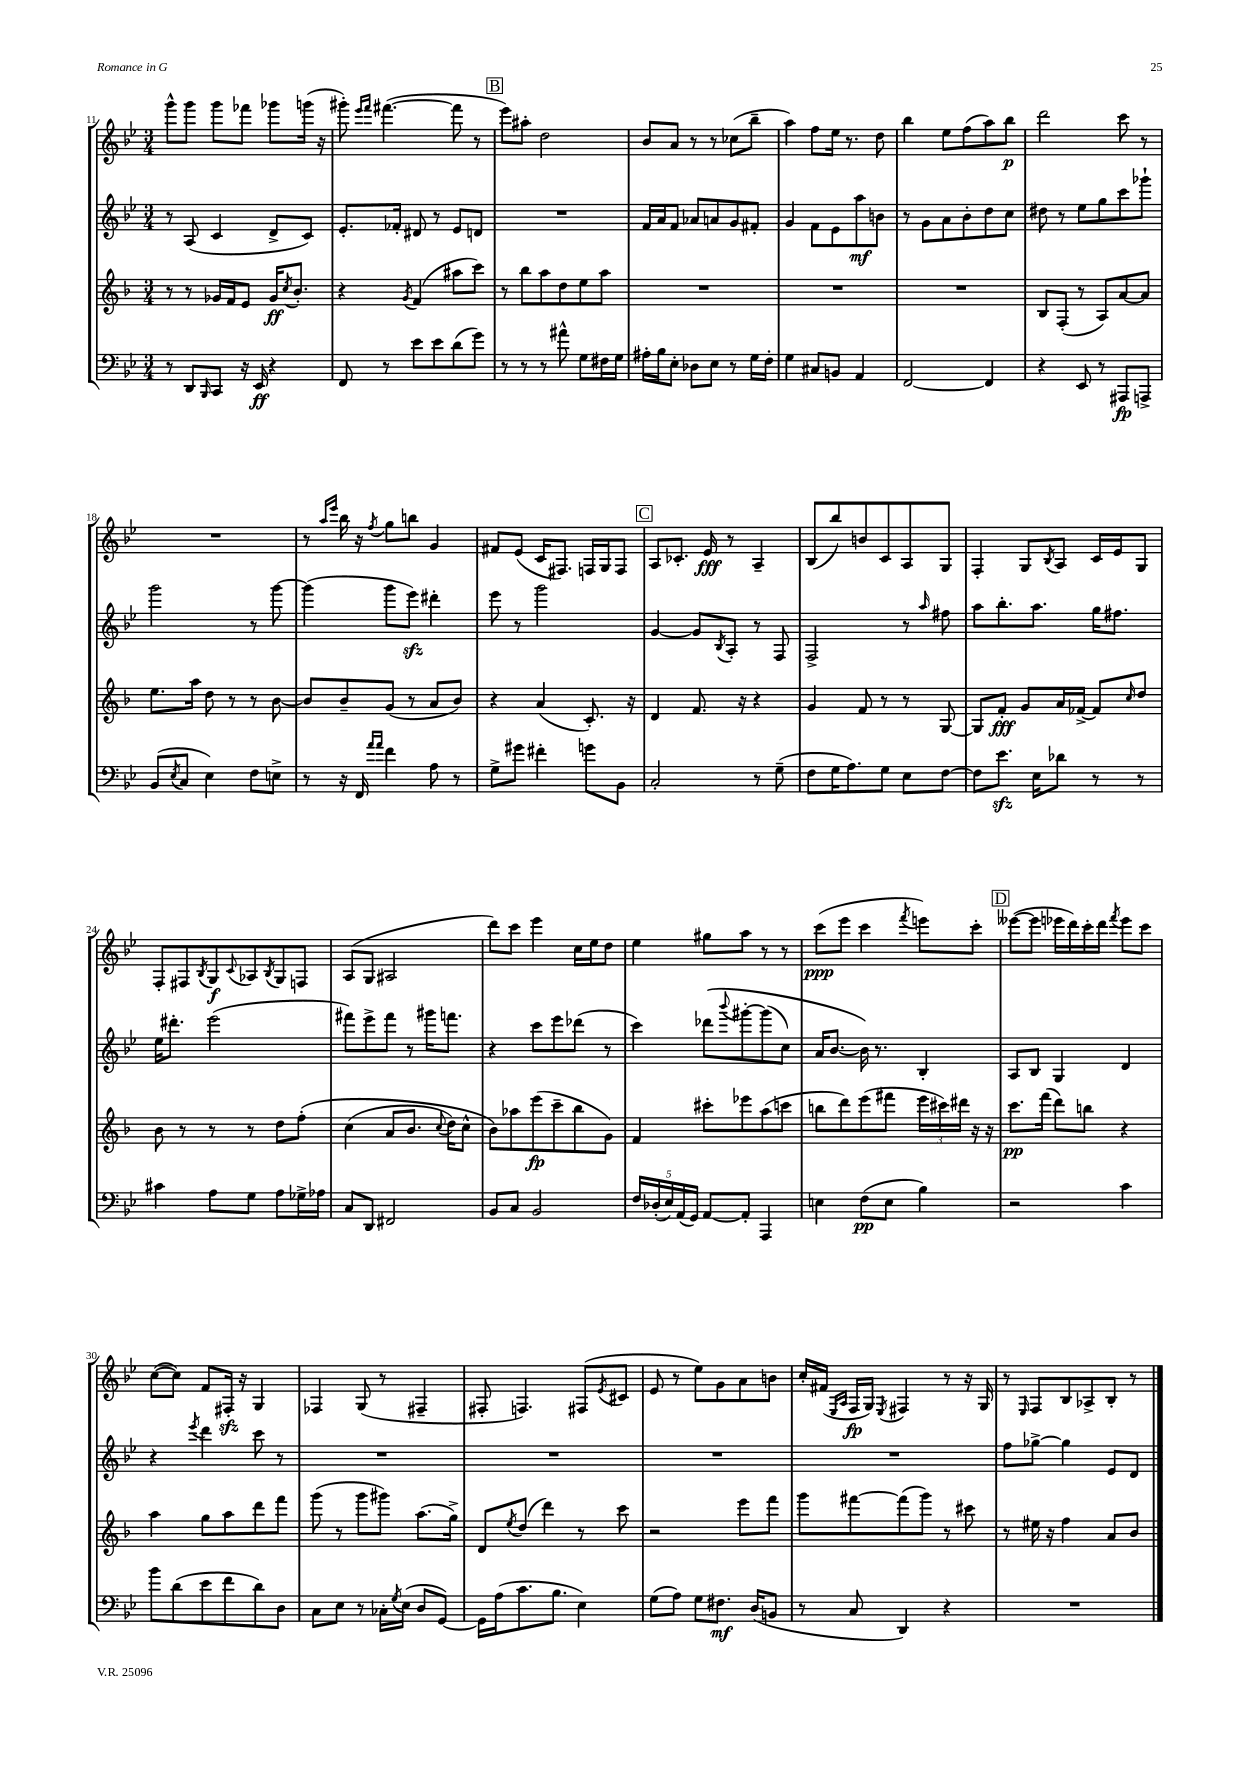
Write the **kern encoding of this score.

**kern	**dynam	**kern	**dynam	**kern	**dynam	**kern	**dynam
*part4	*part4	*part3	*part3	*part2	*part2	*part1	*part1
*staff4	*staff4	*staff3	*staff3	*staff2	*staff2	*staff1	*staff1
*clefF4	*	*clefG2	*	*clefG2	*	*clefG2	*
*k[b-e-]	*	*k[b-]	*	*k[b-e-]	*	*k[b-e-]	*
*M3/4	*	*M3/4	*	*M3/4	*	*M3/4	*
=11	=11	=11	=11	=11	=11	=11	=11
8r	.	8r	.	8r	.	8ggg^^\L	.
8DD/L	.	8r	.	(8A/	.	8ggg\J	.
16qqBBB-/	.	.	.	.	.	.	.
8CC/J	.	16g-X/LL	.	4c/	.	8ggg\L	.
.	.	16f/J	.	.	.	.	.
16r	.	8e/J	.	.	.	8fff-X\J	.
16EE-/	ff	.	.	.	.	.	.
4r	.	16g-/KL	ff	8d^/L	.	8ggg-X\L	.
.	.	8qcc/	.	.	.	.	.
.	.	8.b-'/J	.	.	.	.	.
.	.	.	.	8c/J)	.	(16gggn\Jk	.
.	.	.	.	.	.	16r	.
=12	=12	=12	=12	=12	=12	=12	=12
8FF/	.	4r	.	8.e-'/L	.	8ggg#X'\)	.
.	.	.	.	.	.	16qqeee-/LL	.
.	.	.	.	.	.	16qqfff/JJ	.
8r	.	.	.	.	.	([4.fff#X\	.
.	.	.	.	16f-X'/Jk	.	.	.
.	.	8qg/	.	.	.	.	.
8e-\L	.	(4f/	.	8d#X/	.	.	.
8e-\	.	.	.	8r	.	.	.
(8d\	.	8aa#X\L	.	8e-/L	.	8fff#\]	.
8g\J)	.	8ccc\J)	.	8dn/J	.	8r	.
!!LO:REH:place=s1:t=B
=13	=13	=13	=13	=13	=13	=13	=13
8r	.	8r	.	2.r	.	8eee-\L)	.
8r	.	8bb-\L	.	.	.	8aa#X'\J	.
8r	.	8aa\	.	.	.	2dd\	.
8a#X^^\	.	8dd\	.	.	.	.	.
8G\L	.	8ee\	.	.	.	.	.
16F#X\L	.	8aa\J	.	.	.	.	.
16G\JJ	.	.	.	.	.	.	.
=14	=14	=14	=14	=14	=14	=14	=14
16A#X'\LL	.	2.r	.	16f/LL	.	8b-/L	.
16B-\J	.	.	.	16a/J	.	.	.
8E-'\J	.	.	.	8f/J	.	8a/J	.
8D-X\L	.	.	.	8a-X/L	.	8r	.
8E-\J	.	.	.	8an/	.	8r	.
8r	.	.	.	8g/	.	(8cc-X\L	.
16G\LL	.	.	.	8f#X'/J	.	8bb-~\J	.
16F'\JJ	.	.	.	.	.	.	.
=15	=15	=15	=15	=15	=15	=15	=15
4G\	.	2.r	.	4g/	.	4aa\)	.
8C#X/L	.	.	.	8f\L	.	8ff\L	.
8BBn/J	.	.	.	8e-\	.	16ee-\Jk	.
.	.	.	.	.	.	8.r	.
4AA/	.	.	.	8aa\	mf	.	.
.	.	.	.	8bn\J	.	8dd\	.
=16	=16	=16	=16	=16	=16	=16	=16
[2FF/	.	2.r	.	8r	.	4bb-\	.
.	.	.	.	8g\L	.	.	.
.	.	.	.	8a\	.	8ee-\L	.
.	.	.	.	8b-'\	.	(8ff\	.
4FF/]	.	.	.	8dd\	.	8aa\)	.
.	.	.	.	8cc\J	.	8bb-\J	p
=17	=17	=17	=17	=17	=17	=17	=17
4r	.	8B-/L	.	8dd#X\	.	2ddd\	.
.	.	(8F'/J	.	8r	.	.	.
8EE-/	.	8r	.	8ee-\L	.	.	.
8r	.	8A/L)	.	8gg\	.	.	.
8AAA#X/L	fp	[8a/	.	8ccc\	.	8ccc\	.
8AAAn^/J	.	8a/J]	.	8ggg-X`\J	.	8r	.
!!LO:LB:g=z
=18	=18	=18	=18	=18	=18	=18	=18
(8BB-/L	.	8.ee\L	.	2ggg\	.	2.r	.
8qE-/	.	.	.	.	.	.	.
8C/J	.	.	.	.	.	.	.
.	.	16aa\Jk	.	.	.	.	.
4E-\)	.	8dd\	.	.	.	.	.
.	.	8r	.	.	.	.	.
8F\L	.	8r	.	8r	.	.	.
8En^\J	.	[8b-\	.	[8ggg\	.	.	.
=19	=19	=19	=19	=19	=19	=19	=19
8r	.	8b-/L]	.	(4ggg\]	.	8r	.
.	.	.	.	.	.	16qqaa/LL	.
.	.	.	.	.	.	16qqeee-/JJ	.
16r	.	8b-~/	.	.	.	16bb-\	.
16FF/	.	.	.	.	.	16r	.
16qqa/LL	.	.	.	.	.	.	.
16qqa/JJ	.	.	.	.	.	8qff/	.
4f\	.	(8g/J	.	8ggg\L	.	8gg\L	.
.	.	8r	.	8eee-zz\J)	.	8bbn\J	.
8A\	.	8a/L	.	4ddd#X'\	.	4g/	.
8r	.	8b-/J)	.	.	.	.	.
=20	=20	=20	=20	=20	=20	=20	=20
8G^\L	.	4r	.	8eee-\	.	8f#X/L	.
8g#X\J	.	.	.	8r	.	(8e-/J	.
4f#X'\	.	(4a/	.	2ggg\	.	16c/KL	.
.	.	.	.	.	.	8.F#X/J)	.
8gn\L	.	8.c'/)	.	.	.	16Fn/LL	.
.	.	.	.	.	.	16G/J	.
8BB-\J	.	.	.	.	.	8F/J	.
.	.	16r	.	.	.	.	.
!!LO:REH:place=s1:t=C
=21	=21	=21	=21	=21	=21	=21	=21
2C'/	.	4d/	.	[4g/	.	8A/L	.
.	.	.	.	.	.	8.c-X'/J	.
.	.	8.f/	.	8g/L]	.	.	.
.	.	.	.	.	.	16e-/	fff
.	.	.	.	8qB-/	.	.	.
.	.	.	.	8A'/J	.	8r	.
.	.	16r	.	.	.	.	.
8r	.	4r	.	8r	.	4A~/	.
(8G~\	.	.	.	8F/	.	.	.
=22	=22	=22	=22	=22	=22	=22	=22
8F\L	.	4g/	.	2F^/	.	(8B-/L	.
16G\K	.	.	.	.	.	8bb-/)	.
8.A\)	.	.	.	.	.	.	.
.	.	8f/	.	.	.	8bn/	.
8G\J	.	8r	.	.	.	8c/	.
8E-\L	.	8r	.	8r	.	8A/	.
.	.	.	.	16qqaa/	.	.	.
[8F\J	.	[8G/	.	8ff#X\	.	8G/J	.
=23	=23	=23	=23	=23	=23	=23	=23
8F\L]	.	8G/L]	.	8aa\L	.	4F'/	.
8.e-zz\J	.	8f'/J	fff	8.bb-'\	.	.	.
.	.	8g/L	.	.	.	8G/L	.
16E-\KL	.	.	.	8.aa\J	.	.	.
.	.	.	.	.	.	8qB-/	.
8d-X\J	.	16a/L	.	.	.	8A/J	.
.	.	[16f-X^/JJ	.	.	.	.	.
8r	.	8f-/L]	.	16gg\KL	.	16c/LL	.
.	.	.	.	8.ff#X\J	.	16e-/J	.
.	.	16qqcc/	.	.	.	.	.
8r	.	8dd/J	.	.	.	8G/J	.
!!LO:LB:g=z
=24	=24	=24	=24	=24	=24	=24	=24
4c#X\	.	8b-\	.	16ee-\KL	.	8F'/L	.
.	.	.	.	8.ddd#X'\J	.	.	.
.	.	8r	.	.	.	8F#X/	.
.	.	.	.	.	.	8qB-/	.
8A\L	.	8r	.	(2eee-\	.	8G/	f
.	.	.	.	.	.	8qqc/	.
8G\J	.	8r	.	.	.	8A-X/	.
.	.	.	.	.	.	8qB-/	.
8A\L	.	8dd\L	.	.	.	8G/	.
16G-X^\L	.	(8ff'\J	.	.	.	8Fn/J	.
16A-X\JJ	.	.	.	.	.	.	.
=25	=25	=25	=25	=25	=25	=25	=25
8C/L	.	(4cc\	.	8fff#X\L)	.	(8A/L	.
8DD/J	.	.	.	8eee-^\	.	8G/J	.
2FF#X/	.	8a/L	.	8fff#\J	.	2A#X/	.
.	.	8.b-/J	.	8r	.	.	.
.	.	.	.	16ggg#X\KL	.	.	.
.	.	8qqcc/	.	.	.	.	.
.	.	16dd\KL)	.	8.fffn\J	.	.	.
.	.	8cc^^\J	.	.	.	.	.
=26	=26	=26	=26	=26	=26	=26	=26
8BB-/L	.	8b-\L)	.	4r	.	8ddd\L)	.
8C/J	.	8aa-X\	.	.	.	8ccc\J	.
2BB-/	.	(8eee\	fp	8ccc\L	.	4eee-\	.
.	.	8ccc~\	.	8eee-\	.	.	.
.	.	8bb-\	.	(8ddd-X\J	.	16cc\LL	.
.	.	.	.	.	.	16ee-\J	.
.	.	8g\J)	.	8r	.	8dd\J	.
=27	=27	=27	=27	=27	=27	=27	=27
20F/LL	.	4f/	.	4ccc\)	.	4ee-\	.
(20D-X'/	.	.	.	.	.	.	.
20E-/)	.	.	.	.	.	.	.
(20AA/	.	.	.	.	.	.	.
20GG/JJ)	.	.	.	.	.	.	.
[8AA/L	.	8ccc#X'\L	.	(8ddd-X\L	.	8gg#X\L	.
.	.	.	.	8qqbbb-/	.	.	.
8AA'/J]	.	8eee-X\	.	[8ggg#X'\	.	8aa\J	.
4AAA/	.	(8aa\	.	(8ggg#\]	.	8r	.
.	.	8cccn\J	.	8cc\J)	.	8r	.
=28	=28	=28	=28	=28	=28	=28	=28
4En\	.	8bbn\L	.	16a/KL	.	(8ccc\L	ppp
.	.	.	.	[8.b-/J	.	.	.
.	.	8ddd\)	.	.	.	8eee-\J	.
(8F\L	pp	(8eee\	.	16b-\])	.	4ccc\	.
.	.	.	.	8.r	.	.	.
8E\J	.	8fff#X\J	.	.	.	.	.
.	.	.	.	.	.	8qfff/	.
4B-\)	.	24eee\LL	.	4B-'/	.	8eeen\L)	.
.	.	24ccc#X\)	.	.	.	.	.
.	.	24ddd#X\JJ	.	.	.	.	.
.	.	16r	.	.	.	8ccc'\J	.
.	.	16r	.	.	.	.	.
!!LO:REH:place=s1:t=D
=29	=29	=29	=29	=29	=29	=29	=29
2r	.	8.ccc\L	pp	8A/L	.	([8eee--X\L	.
.	.	.	.	8B-/J	.	8eee--\J]	.
.	.	(16fff\Jk	.	.	.	.	.
.	.	8ddd\L)	.	4G/	.	16eee-X\LL	.
.	.	.	.	.	.	16ddd\)	.
.	.	8bbn\J	.	.	.	16ccc'\	.
.	.	.	.	.	.	16ddd\JJ	.
.	.	.	.	.	.	8qfff/	.
4c\	.	4r	.	4d/	.	8eee-\L	.
.	.	.	.	.	.	8ccc\J	.
!!LO:LB:g=z
=30	=30	=30	=30	=30	=30	=30	=30
8b-\L	.	4aa\	.	4r	.	([8cc\L	.
(8d\	.	.	.	.	.	8cc\J])	.
.	.	.	.	8qeee-/	.	.	.
8e-\	.	8gg\L	.	4ddd\	.	8f/L	.
8f\	.	8aa\	.	.	.	16F#Xzz'/Jk	.
.	.	.	.	.	.	16r	.
8d\)	.	8ddd\	.	8ccc\	.	4G/	.
8D\J	.	8fff\J	.	8r	.	.	.
=31	=31	=31	=31	=31	=31	=31	=31
8C\L	.	(8ggg\	.	2.r	.	4F-X/	.
8E-\J	.	8r	.	.	.	.	.
8r	.	8ggg\L	.	.	.	(8G/	.
16C-X'\LL	.	8ggg#X\J)	.	.	.	8r	.
8qG/	.	.	.	.	.	.	.
(16E-\JJ	.	.	.	.	.	.	.
8D/L	.	(8.aa\L	.	.	.	4F#X~/	.
[8GG/J)	.	.	.	.	.	.	.
.	.	16gg^\Jk)	.	.	.	.	.
=32	=32	=32	=32	=32	=32	=32	=32
16GG\LL]	.	8d/L	.	2.r	.	8F#X'/	.
(16A\J	.	.	.	.	.	.	.
.	.	8qee/	.	.	.	.	.
8.c\	.	(8dd/J	.	.	.	4.Fn/)	.
.	.	4ddd\)	.	.	.	.	.
8.B-\J	.	.	.	.	.	.	.
4E-\)	.	8r	.	.	.	(8F#X/L	.
.	.	.	.	.	.	8qe-/	.
.	.	8ccc\	.	.	.	8c#X/J	.
=33	=33	=33	=33	=33	=33	=33	=33
(8G\L	.	2r	.	2.r	.	8e-/	.
8A\J)	.	.	.	.	.	8r	.
8G\L	.	.	.	.	.	8ee-\L)	.
8.F#X\J	mf	.	.	.	.	8g\	.
.	.	8eee\L	.	.	.	8a\	.
(16D/KL	.	.	.	.	.	.	.
8BBn/J	.	8fff\J	.	.	.	8bn\J	.
=34	=34	=34	=34	=34	=34	=34	=34
8r	.	8ggg\L	.	2.r	.	16cc'/LL	.
.	.	.	.	.	.	(16f#X/JJ	.
.	.	.	.	.	.	16qqE-/LL	.
.	.	.	.	.	.	16qqA/JJ	.
8C/	.	[8fff#X\	.	.	.	16F/LL	fp
.	.	.	.	.	.	16G/JJ)	.
.	.	.	.	.	.	8qE-/	.
4DD/)	.	(8fff#\]	.	.	.	4F#X/	.
.	.	8ggg\J)	.	.	.	.	.
4r	.	8r	.	.	.	8r	.
.	.	8ccc#X\	.	.	.	16r	.
.	.	.	.	.	.	16G/	.
=35	=35	=35	=35	=35	=35	=35	=35
2.r	.	8r	.	8ff\L	.	8r	.
.	.	.	.	.	.	16qqE-/	.
.	.	16ee#X\	.	[8gg-X^\J	.	8F/L	.
.	.	16r	.	.	.	.	.
.	.	4ff\	.	4gg-\]	.	8B-/	.
.	.	.	.	.	.	8A-X^/	.
.	.	8a/L	.	8e-/L	.	8B-'/J	.
.	.	8b-/J	.	8d/J	.	8r	.
==	==	==	==	==	==	==	==
*-	*-	*-	*-	*-	*-	*-	*-
